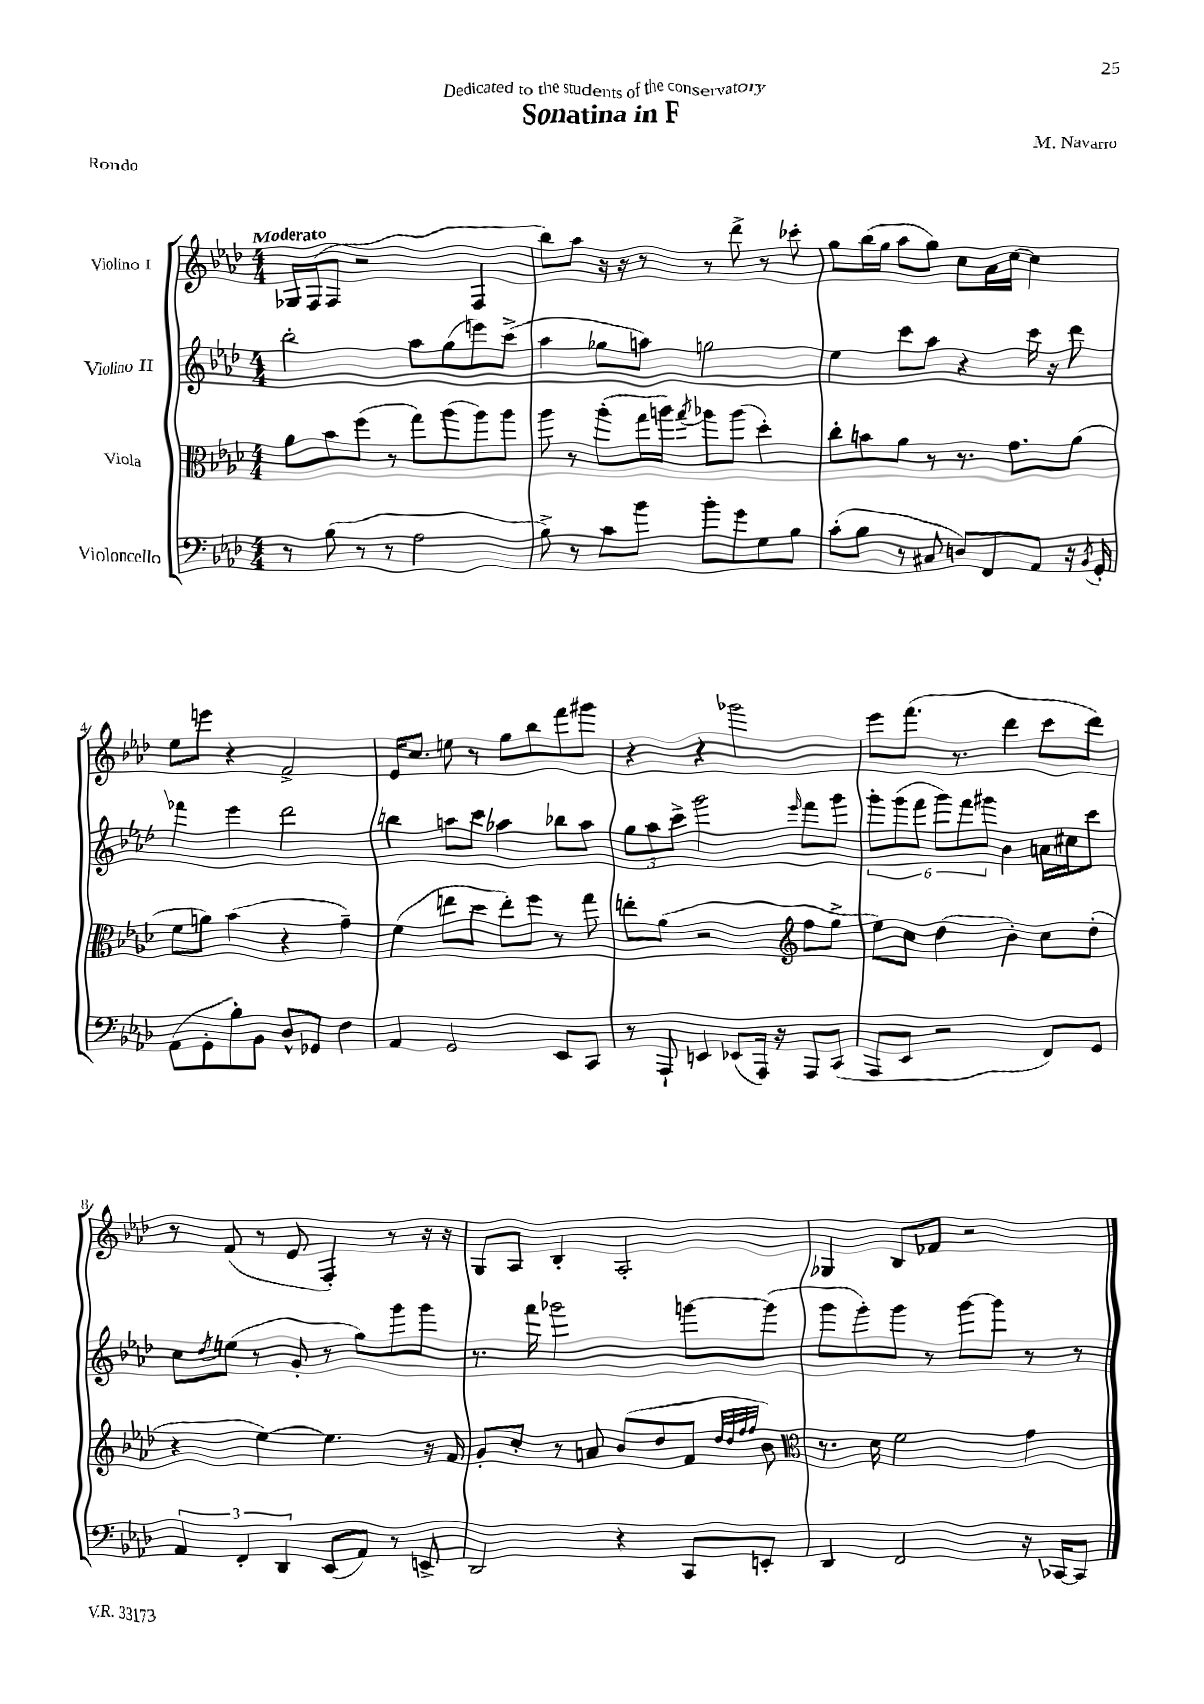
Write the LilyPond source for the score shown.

\header { title = "Sonatina in F" composer = "M. Navarro" dedication = "Dedicated to the students of the conservatory" piece = "Rondo" }
<<
\new StaffGroup <<
\new Staff = "s0" \with { instrumentName = "Violino I" } {
    \clef treble \key aes \major \numericTimeSignature \time 4/4 \tempo "Moderato"
    ges16 f16( f8 r2 f4 |
    bes''8) aes''8 r16 r16 r8 r8 des'''8-> r8 ces'''8-. |
    g''8 bes''16( g''16 aes''8 g''8) c''8 aes'16 c''16~ c''4 |
    ees''8 e'''8 r4 f'2-> |
    ees'16 c''8. e''8 r8 g''8 bes''8 f'''8 gis'''8 |
    r4 r4 ges'''2 |
    ees'''8 f'''8.( r8. des'''4 c'''8 des'''8) |
    r8 f'8( r8 ees'8 f4-.) r8 r16 r16 |
    g8 aes8 bes4-. aes2-. |
    ges4 bes8 fes'8 r2 \bar "|." |
}
\new Staff = "s1" \with { instrumentName = "Violino II" } {
    \clef treble \key aes \major \numericTimeSignature \time 4/4
    bes''2-. aes''8 g''8( e'''8) c'''8->( |
    aes''4 ges''8 a''8) g''2 |
    ees''4 c'''8 aes''8 r4 c'''16 r16 des'''8 |
    fes'''4 ees'''4 des'''2 |
    b''4 a''8 c'''8 aes''4 bes''8 aes''8 |
    \tuplet 3/2 { g''8 aes''8 c'''8-> } g'''2 \grace { ees'''16 } f'''8 g'''8 |
    \tuplet 6/4 { g'''8-. g'''8( f'''8 g'''8) f'''8 gis'''8 } bes'4 a'16 cis''16 c'''8 |
    c''8 \acciaccatura { des''8 } e''8( r8 g'8-. r8 g''8) g'''8 g'''8 |
    r8. f'''16 ges'''2 g'''8~ g'''8( |
    g'''8 g'''8-.) g'''8 r8 g'''8~ g'''8 r8 r8 \bar "|." |
}
\new Staff = "s2" \with { instrumentName = "Viola" } {
    \clef alto \key aes \major \numericTimeSignature \time 4/4
    aes'8 bes'8 f''8( r8 g''8) aes''8( aes''8) aes''8 |
    aes''8 r8 aes''8-.( g''16 a''16) \acciaccatura { g''8 } aes''8 aes''8( des''4-.) |
    c''8-. b'8 aes'8 r8 r8. g'8. aes'8( |
    f'8 a'8) bes'4( r4 g'4--) |
    f'4( e''8 des''8 e''8-.) f''8 r8 g''8 |
    e''8-. aes'8( r2 \clef treble f''8 g''8-> |
    ees''8) c''8 des''4( bes'4-.) c''8 des''8-.( |
    r4 ees''4~) ees''4. r16 f'16 |
    g'8-. c''8-. r8 a'8 bes'8( des''8 f'8 \grace { des''32 des''32 f''32 f''32 } bes'8) |
    \clef alto r8. des'16 f'2 g'4 \bar "|." |
}
\new Staff = "s3" \with { instrumentName = "Violoncello" } {
    \clef bass \key aes \major \numericTimeSignature \time 4/4
    r8 bes8( r8 r8 aes2 |
    bes8->) r8 c'8 bes'8 bes'8-. g'8 g8 bes8 |
    c'8-.( bes8 r8 cis8 d8) f,8 aes,8 r16 \acciaccatura { bes,8 } g,16-. |
    aes,8( g,8-. bes8-.) bes,8 des8-^ ges,8 f4 |
    aes,4 g,2 ees,8 c,8 |
    r8 aes,,8-! e,4 ees,8( aes,,16) r16 aes,,8 c,8( |
    aes,,8 ees,8 r2 f,8) g,8 |
    \tuplet 3/2 { aes,4 f,4-. des,4 } ees,8( aes,8) r8 e,8-> |
    des,2 r4 c,8 e,8-. |
    des,4 f,2 r16 ces,16~ ces,8 \bar "|." |
}
>>
>>
